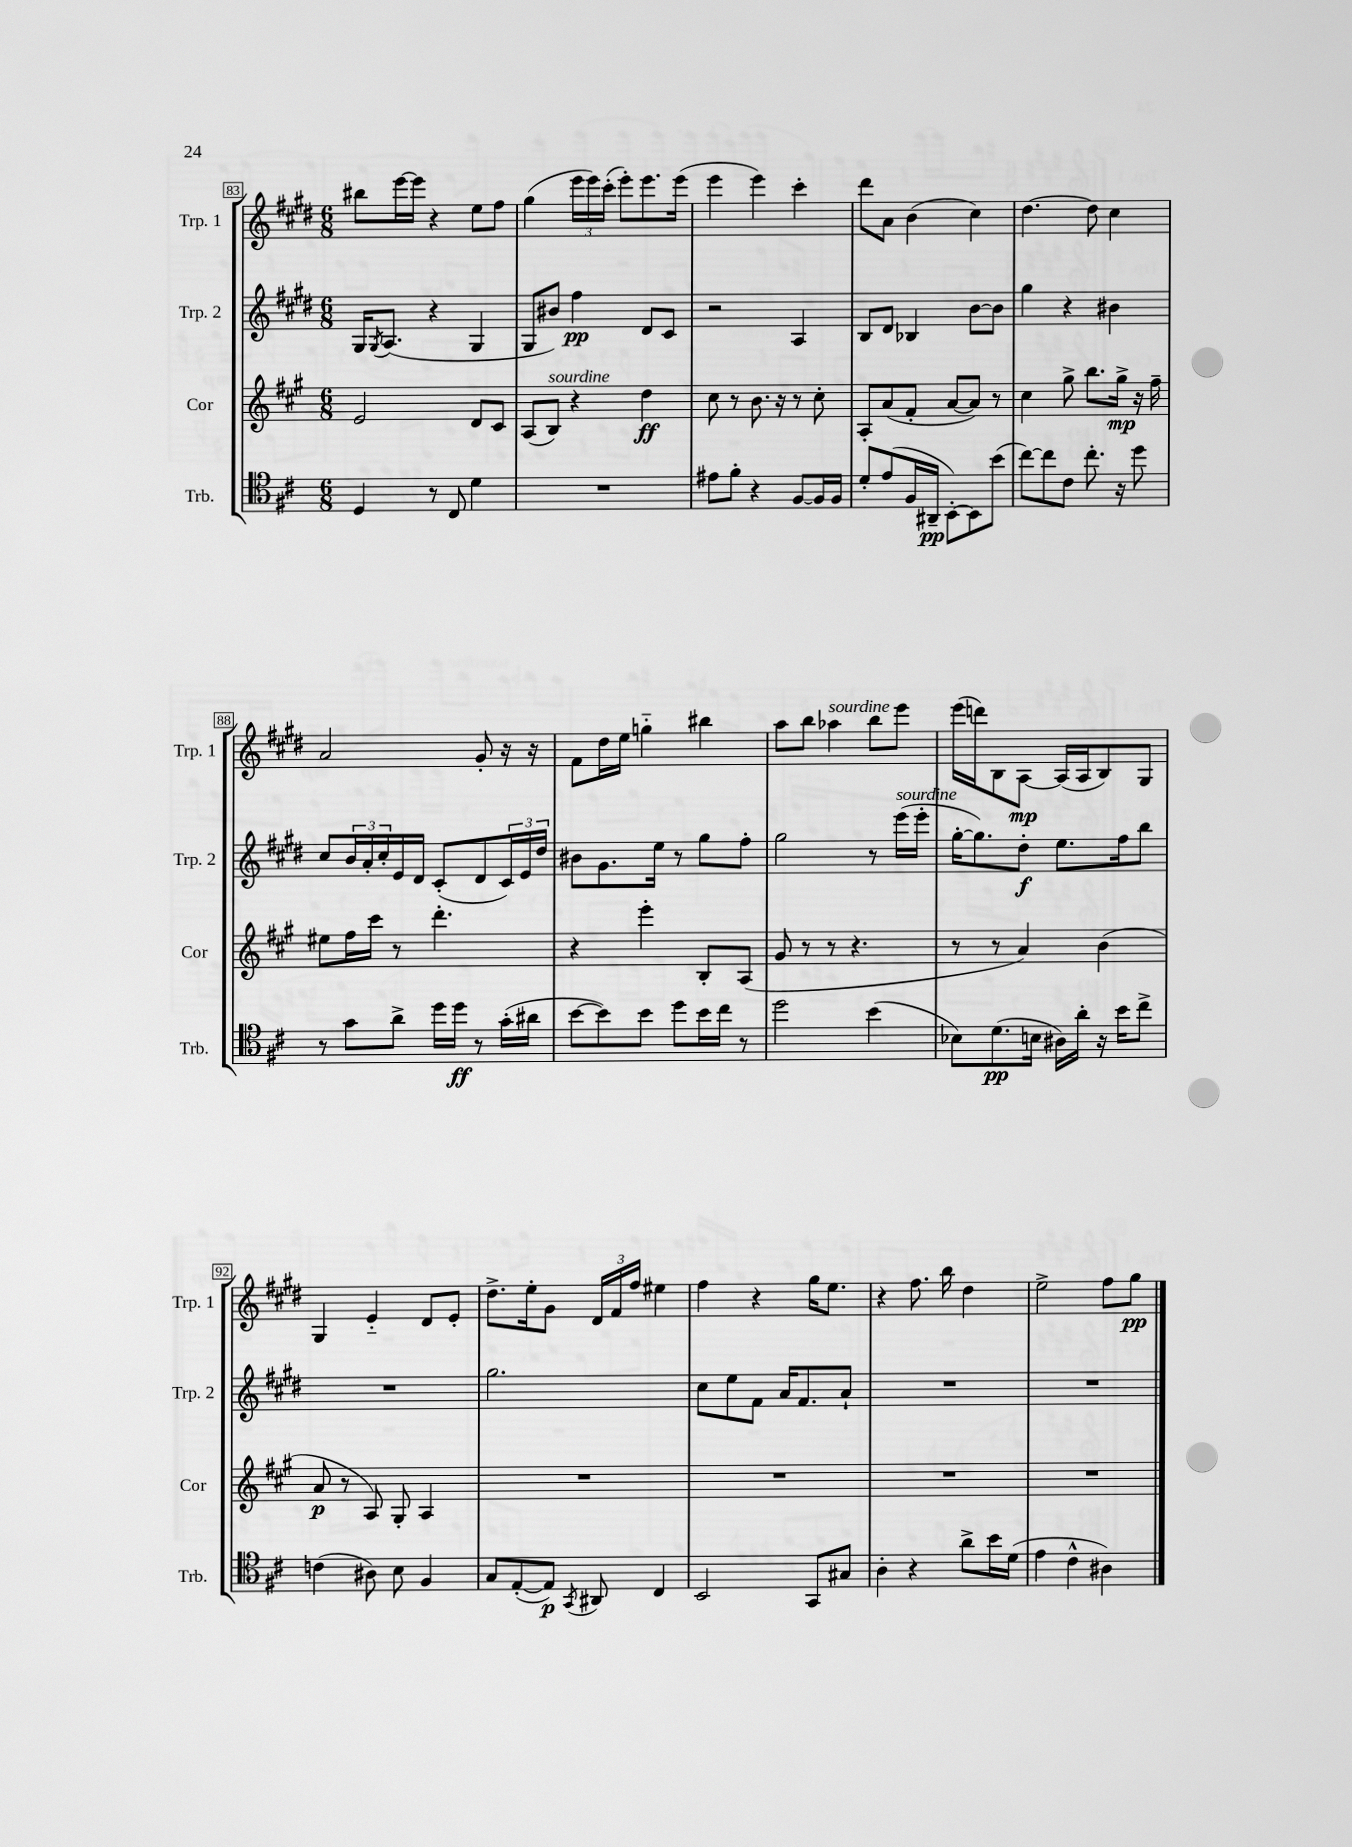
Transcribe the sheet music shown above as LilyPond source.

<<
\new StaffGroup <<
\new Staff = "s0" \with { instrumentName = "Trp. 1" shortInstrumentName = "Trp. 1" } {
    \clef treble \key e \major \numericTimeSignature \time 6/8
    bis''8 e'''16~ e'''16 r4 e''8 fis''8 |
    gis''4( \tuplet 3/2 { e'''16 e'''16) cis'''16-.( } e'''8-.) e'''8. e'''16( |
    e'''4 e'''4) cis'''4-. |
    dis'''8 a'8 b'4( cis''4) |
    dis''4.~ dis''8 cis''4 |
    a'2 gis'8-. r16 r16 |
    fis'8 dis''16 e''16 g''4-_ bis''4 |
    a''8 b''8 aes''4^\markup { \italic "sourdine" } b''8 e'''8 |
    e'''16( d'''16) b8 a8~\mp a16( a16 b8) gis8 |
    gis4 e'4-_ dis'8 e'8-. |
    dis''8.-> e''16-. gis'8 \tuplet 3/2 { dis'16 fis'16 fis''16 } eis''4 |
    fis''4 r4 gis''16 e''8. |
    r4 fis''8. b''16 dis''4 |
    e''2-> fis''8 gis''8\pp \bar "|." |
}
\new Staff = "s1" \with { instrumentName = "Trp. 2" shortInstrumentName = "Trp. 2" } {
    \clef treble \key e \major \numericTimeSignature \time 6/8
    gis16 \acciaccatura { gis8 } a8.( r4 gis4 |
    gis8 bis'8) fis''4\pp dis'8 cis'8 |
    r2 a4 |
    b8 dis'8 bes4 b'8~ b'8 |
    gis''4 r4 bis'4 |
    cis''8 \tuplet 3/2 { b'16 a'16-. cis''16-. } e'16 dis'16 cis'8-.( dis'8 \tuplet 3/2 { cis'16) e'16 dis''16 } |
    bis'8 gis'8. e''16 r8 gis''8 fis''8-. |
    gis''2 r8 e'''16^\markup { \italic "sourdine" }( e'''16-. |
    gis''16~-. gis''8.) dis''8-.\f e''8. fis''16 b''8 |
    R2. |
    gis''2. |
    cis''8 e''8 fis'8 a'16 fis'8. a'8-! |
    R2. |
    R2. \bar "|." |
}
\new Staff = "s2" \with { instrumentName = "Cor" shortInstrumentName = "Cor" } {
    \clef treble \key a \major \numericTimeSignature \time 6/8
    e'2 d'8 cis'8 |
    a8( b8^\markup { \italic "sourdine" }) r4 d''4\ff |
    cis''8 r8 b'8. r16 r8 cis''8-. |
    a8-. a'8( fis'8-. a'8~ a'8) r8 |
    cis''4 gis''8-> b''8. gis''16->\mp r16 fis''16-- |
    eis''8 fis''16 cis'''16 r8 d'''4.-. |
    r4 e'''4-. b8-. a8( |
    gis'8 r8 r8 r4. |
    r8 r8 a'4) b'4( |
    a'8\p r8 a8) gis8-. a4 |
    R2. |
    R2. |
    R2. |
    R2. \bar "|." |
}
\new Staff = "s3" \with { instrumentName = "Trb." shortInstrumentName = "Trb." } {
    \clef tenor \key d \major \numericTimeSignature \time 6/8
    d4 r8 cis8 d'4 |
    R2. |
    eis'8 fis'8-. r4 fis8~ fis16 fis16 |
    d'8-. e'8( fis16 ais,16--\pp b,8~-.) b,8 b'8( |
    cis''8~) cis''8 cis'8 cis''8.-. r16 d''8 |
    r8 g'8 a'8-> d''16 d''16\ff r8 g'16-.( ais'16 |
    b'8~ b'8) b'8 d''8 b'16 cis''16 r8 |
    d''2 b'4( |
    bes8) d'8.\pp( b16 ais16) a'16-. r16 b'16 cis''8-> |
    c'4( ais8) b8 fis4 |
    g8 e8~-.( e8\p) \acciaccatura { g,8 } ais,8 cis4 |
    b,2 g,8 gis8 |
    a4-. r4 a'8-> b'16 d'16( |
    e'4 cis'4-^ ais4) \bar "|." |
}
>>
>>
\layout { \context { \Score currentBarNumber = #83 \override BarNumber.stencil = #(make-stencil-boxer 0.1 0.3 ly:text-interface::print) } }
